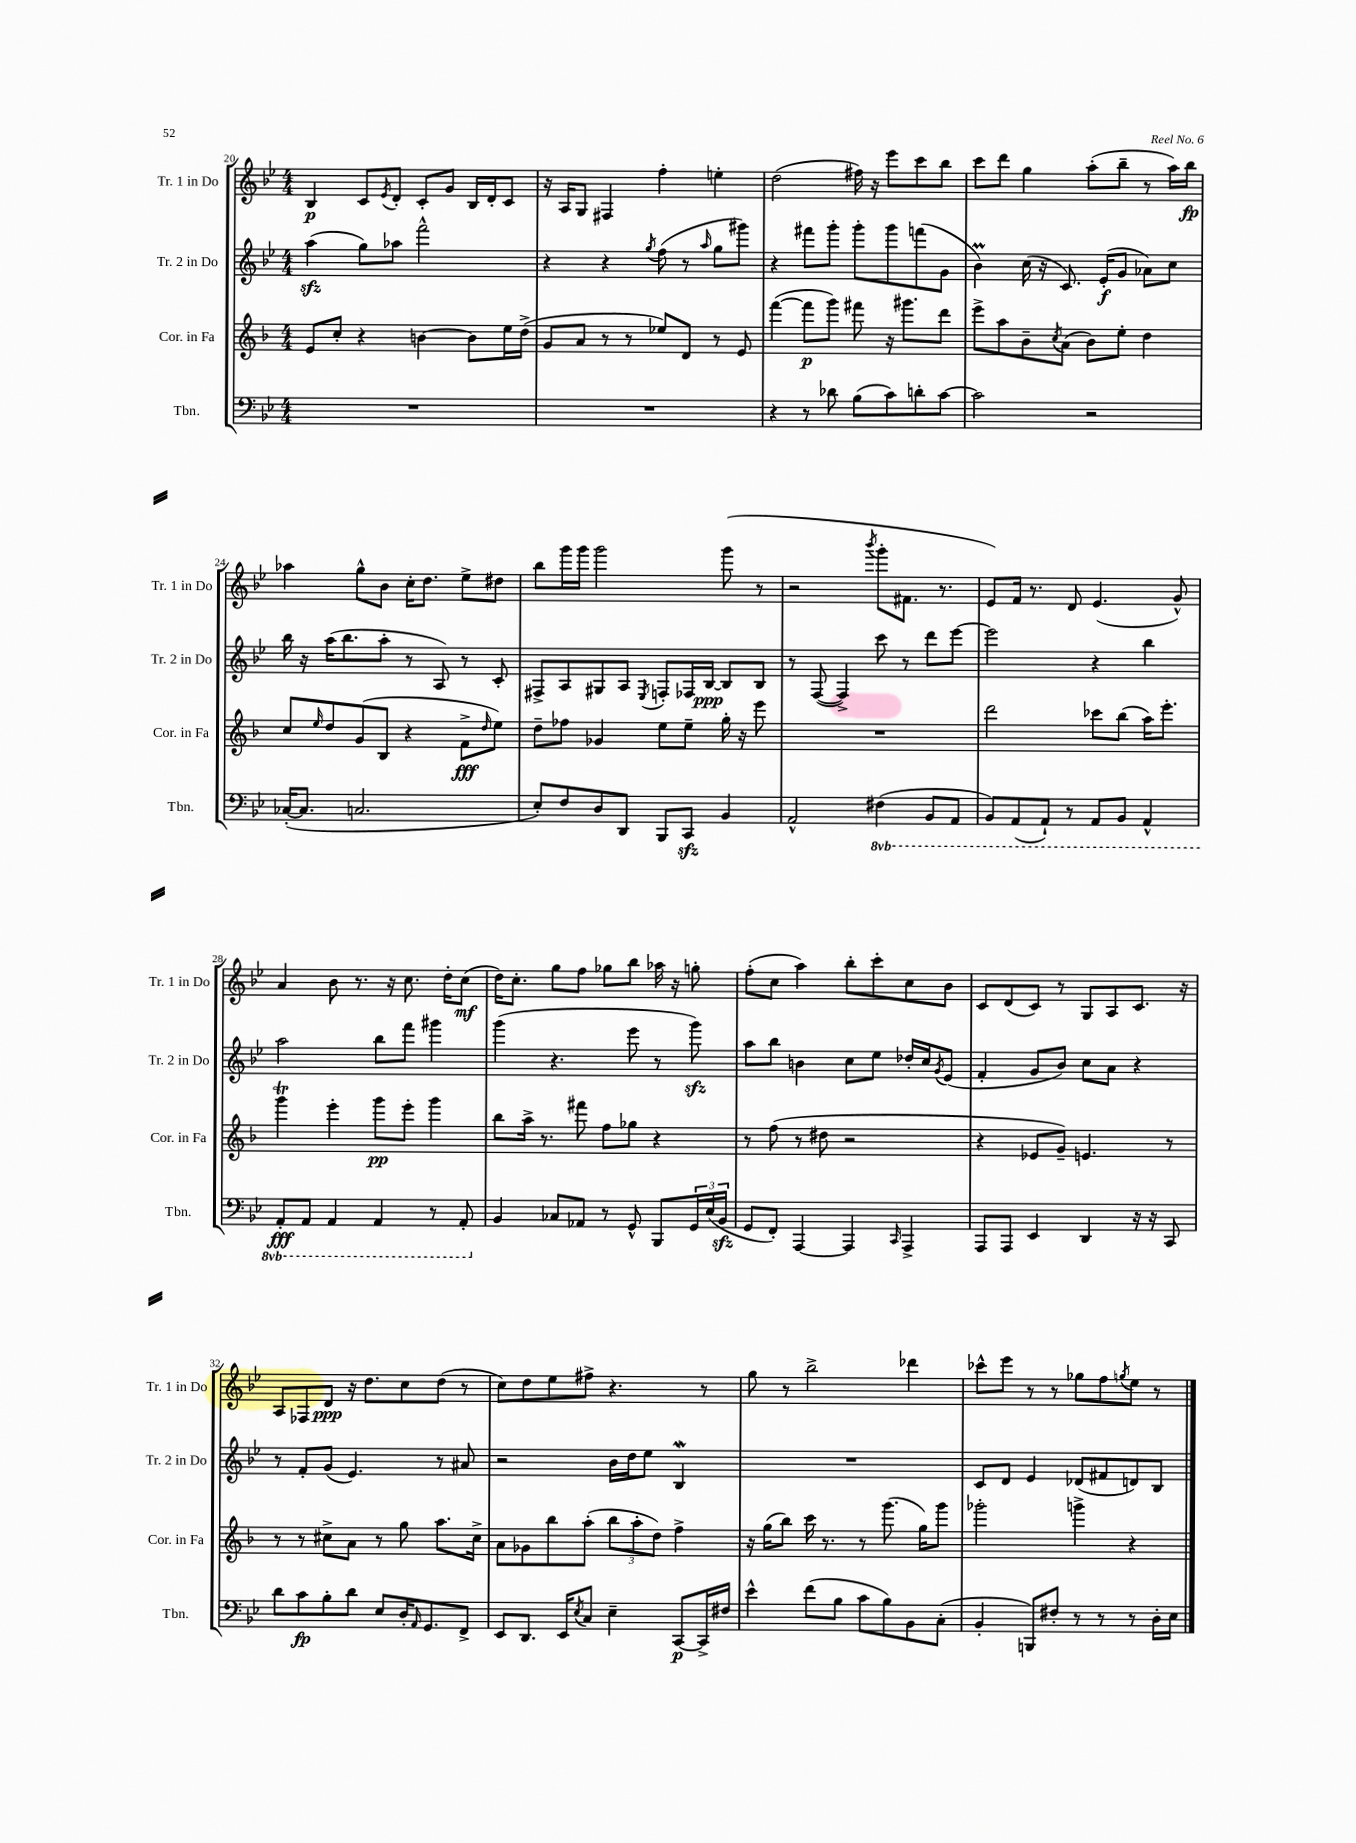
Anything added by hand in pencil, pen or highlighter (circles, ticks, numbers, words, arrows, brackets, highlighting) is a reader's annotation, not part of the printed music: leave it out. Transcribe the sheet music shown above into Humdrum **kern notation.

**kern	**kern	**kern	**kern
*staff4	*staff3	*staff2	*staff1
*clefF4	*clefG2	*clefG2	*clefG2
*k[b-e-]	*k[b-]	*k[b-e-]	*k[b-e-]
*M4/4	*M4/4	*M4/4	*M4/4
1r	8e	(4aa	4B-
.	8cc'	.	.
.	4r	8gg)	8c
.	.	.	8qe-
.	.	8aa-	8d'
.	[4b	2fff^^	8c'
.	.	.	8g
.	8b]	.	16B-
.	.	.	16d'
.	16ee	.	8c
.	(16dd^	.	.
=	=	=	=
1r	8g	4r	16r
.	.	.	16A
.	8a	.	8G
.	8r	4r	4F#
.	8r	.	.
.	.	8qgg	.
.	8ee-)	(8ff	4ff'
.	8d	8r	.
.	.	16qqaa	.
.	8r	8gg	4ee'
.	8e	8ggg#)	.
=	=	=	=
4r	([4fff	4r	(2dd
8r	8fff]	8fff#	.
8d-	8ggg)	8ggg'	.
(8B-	8fff#	8ggg'	16ff#)
.	.	.	16r
8c)	16r	8ggg	8eee-
.	8.ggg#	.	.
8d'	.	(8fff	8ccc
[8c	8ddd	8g	8bb-
=	=	=	=
2c]	8eee^	4b-)	8ccc
.	8aa	.	8ddd
.	8b-~	(16cc	4gg
.	.	16r	.
.	8qcc	.	.
.	(8a	8.c)	.
2r	8b-)	.	(8aa'
.	.	(16e-'	.
.	8ee'	8g	8bb-~
.	4dd	8a-)	8r
.	.	8cc	16aa)
.	.	.	16bb-
=	=	=	=
([16C-'	8cc	16bb-	4aa-
8.C-]	.	16r	.
.	16qqee	.	.
.	8dd	(16aa	.
.	.	8.bb-	.
2.C	(8g	.	8gg^^
.	8B-	8aa'	8b-
.	4r	8r	16cc'
.	.	.	8.dd
.	.	8A)	.
.	8f^	8r	8ee-^
.	16qqdd	.	.
.	8ee)	8c'	8dd#
=	=	=	=
8E-')	8dd~	8F#^	8bb-
8F	8ff-	8A	16ggg
.	.	.	16ggg
8D	4g-	8G#	2ggg
8DD	.	8A	.
.	.	8qE-	.
8BBB-	8ee	8F'	.
8CC	8ee~	16F-	.
.	.	[16B-	.
4BB-	16gg'	8B-]	(8ggg
.	16r	.	.
.	8eee	8B-	8r
=	=	=	=
2AA^^	1r	8r	2r
.	.	([8F	.
.	.	4F^])	.
.	.	.	8qbbb-
(4FF#	.	8ccc	8ggg'
.	.	8r	8.f#
8BBB-	.	8ddd	.
.	.	.	8.r
8AAA	.	[8eee-	.
=	=	=	=
8BBB-)	2ddd	2eee-]	8e-)
(8AAA	.	.	16f
.	.	.	8.r
8AAA`)	.	.	.
8r	.	.	8d
8AAA	8ccc-	4r	(4.e-
8BBB-	(8bb-	.	.
4AAA^^	16aa)	4bb-	.
.	8.eee'	.	.
.	.	.	8g^^)
=	=	=	=
8AAA'	4ggg	2aa	4a
8AAA	.	.	.
4AAA	4eee'	.	8b-
.	.	.	8.r
4AAA	8ggg	8bb-	.
.	.	.	16r
.	8eee'	8fff	8.cc
8r	4ggg	4ggg#	.
.	.	.	16dd'
8AAA'	.	.	(8cc
=	=	=	=
4BB-	8bb-	(4ggg	16dd)
.	.	.	8.cc'
.	16aa^	.	.
.	8.r	.	.
8C-	.	4.r	8gg
8AA-	8fff#	.	8ff
8r	8ff	.	8gg-
8GG^^	8gg-	8eee-	8bb-
8BBB-	4r	8r	16aa-
.	.	.	16r
24GG	.	8ggg)	8gg'
(24E-	.	.	.
24BB-	.	.	.
=	=	=	=
8GG	8r	8aa	(8ff'
8FF')	(8ff	8bb-	8cc
[4AAA	8r	4b	4aa)
.	8dd#	.	.
4AAA]	2r	8cc	8bb-'
.	.	8ee-	8ccc'
16qqCC	.	.	.
4AAA^	.	16dd-'	8cc
.	.	16cc	.
.	.	8qg	.
.	.	(8e-	8b-
=	=	=	=
8AAA	4r	4f'	8c
8AAA	.	.	(8d
4EE-	8e-	8g	8c)
.	8g~)	8b-)	8r
4DD	4.e	8cc	8G
.	.	8a	8A
16r	.	4r	8.c
16r	.	.	.
8CC	8r	.	.
.	.	.	16r
=	=	=	=
8d	8r	8r	8A
8c	8r	8f'	8F-
8B-'	8cc#^	(8g	8d
8d	8a	4.e-)	16r
.	.	.	8.dd
8E-	8r	.	.
16D'	8gg	.	8cc
16qqAA	.	.	.
8.GG	.	.	.
.	8.aa	8r	(8dd
8FF^	.	8a#	8r
.	16cc#^	.	.
=	=	=	=
8EE-	8a	2r	8cc)
8.DD	8g-	.	8dd
.	8bb-	.	8ee-
16EE-	.	.	.
8qE-	.	.	.
8C	(8aa'	.	8ff#^
4E-~	12bb-	16b-	4.r
.	.	16dd	.
.	12aa'	.	.
.	.	8ee-	.
.	12dd)	.	.
[8CC	4ff^	4B-	.
16CC^]	.	.	8r
16F#	.	.	.
=	=	=	=
4e-^^	16r	1r	8gg
.	(16gg	.	.
.	8bb-)	.	8r
(8f	16ccc	.	2bb-^
.	8.r	.	.
8B-	.	.	.
8c	8r	.	.
8B-)	(8.ggg	.	.
8BB-	.	.	4ddd-
.	16gg)	.	.
(8C'	8ggg	.	.
=	=	=	=
4BB-'	2ggg-'	8c	8ccc-^^
.	.	8d	8eee-
8BBB)	.	4e-	8r
8F#'	.	.	8r
8r	4ggg^	(8d-	8gg-
8r	.	8f#	8ff
.	.	.	8qgg
8r	4r	8d)	8ee-
16D'	.	8B-	8r
16E-	.	.	.
==	==	==	==
*-	*-	*-	*-
